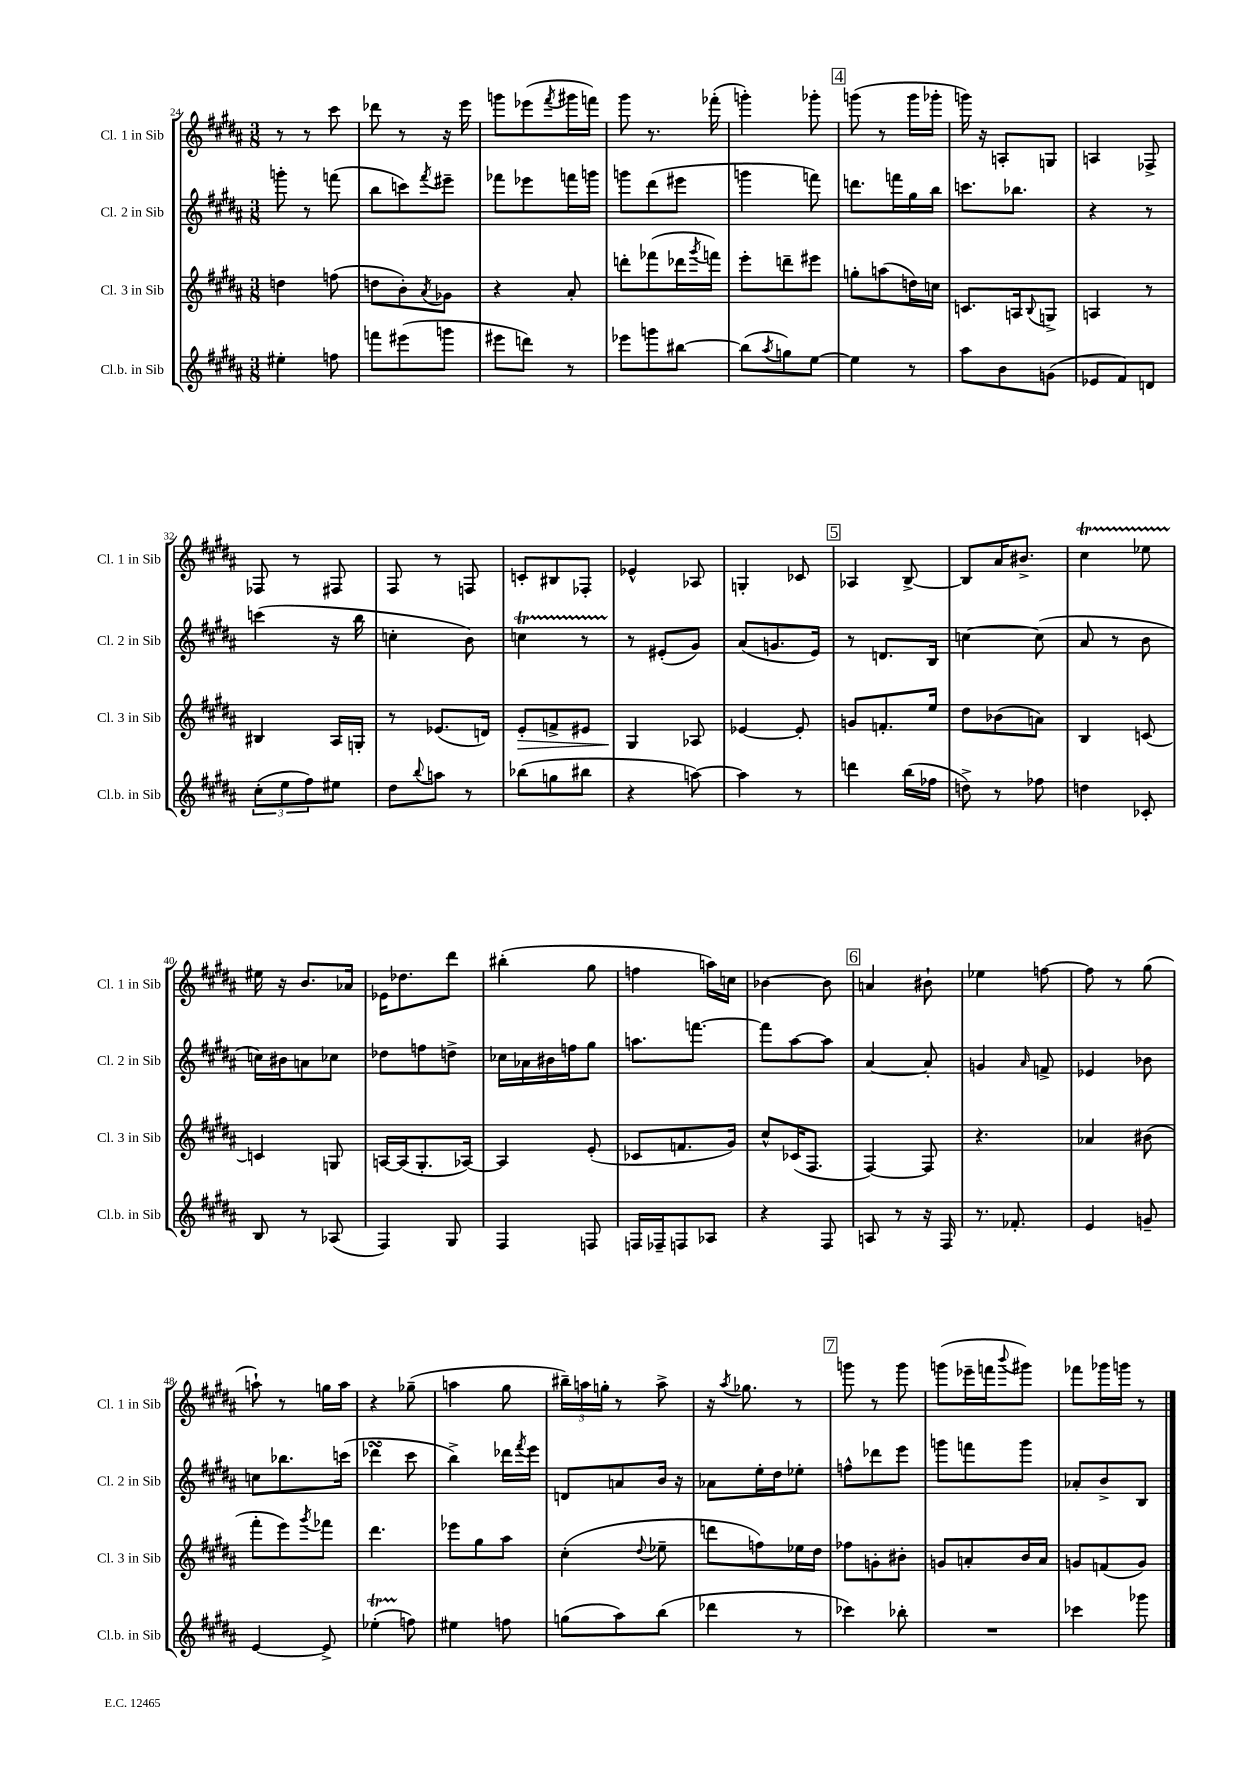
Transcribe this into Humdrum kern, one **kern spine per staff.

**kern	**kern	**kern	**kern
*staff4	*staff3	*staff2	*staff1
*clefG2	*clefG2	*clefG2	*clefG2
*k[f#c#g#d#a#]	*k[f#c#g#d#a#]	*k[f#c#g#d#a#]	*k[f#c#g#d#a#]
*M3/8	*M3/8	*M3/8	*M3/8
4ee#'	4dd	8ggg'	8r
.	.	8r	8r
8ff	(8ff	(8fff	8ccc#
=	=	=	=
8fff	8dd	8bb	8ddd-
(8eee#	8b')	8ccc)	8r
.	8qa#	8qfff#	.
8ggg	8g-	8eee#~	16r
.	.	.	16eee
=	=	=	=
8eee#	4r	8fff-	8ggg
8ddd)	.	8eee-	(8eee-
.	.	.	8qfff#
8r	8a#'	16fff	16ggg#
.	.	16ggg	16fff)
=	=	=	=
8eee-	8ddd'	8ggg	8ggg#
8ggg	(8fff-	(8ddd#	8.r
[8bb#	16ddd-	8eee#	.
.	8qggg#	.	.
.	16fff)	.	(16fff-'
=	=	=	=
(8bb#]	8eee'	4ggg	4ggg')
8qaa#	.	.	.
8gg)	8ddd~	.	.
[8ee	8eee#	8fff)	8ggg-'
=	=	=	=
4ee]	8gg'	8.ddd	(8ggg
.	(8aa	.	8r
.	.	16fff	.
8r	16dd)	16gg#	16ggg
.	16cc	16bb	16ggg-'
=	=	=	=
8aa#	8.c	8.ccc	16ggg)
.	.	.	16r
8b	.	.	8A'
.	16A	8.bb-	.
.	8qqB	.	.
(8g	8G^	.	8G
=	=	=	=
8e-	4A	4r	4A
8f#)	.	.	.
8d	8r	8r	8F-^
=	=	=	=
(12cc#'	4B#	(4ccc	8F-
12ee	.	.	.
.	.	.	8r
12ff#)	.	.	.
8ee#	16A#	16r	8F#
.	16G'	16bb	.
=	=	=	=
8dd#	8r	4cc'	8F#
8qqbb	.	.	.
8aa	(8.e-	.	8r
8r	.	8b)	8F
.	16d)	.	.
=	=	=	=
(8bb-	8e'	4cc	8c'
8gg	8f^	.	8B#
8bb#	8e#	8r	8F-'
=	=	=	=
4r	4G#	8r	4e-^^
.	.	(8e#'	.
[8aa)	8A-	8g#)	8A-
=	=	=	=
4aa]	[4e-	(8a#	4G'
.	.	8.g	.
8r	8e-']	.	8c-
.	.	16e)	.
=	=	=	=
4ddd	8g	8r	4A-
.	8.f'	8.d	.
(16bb	.	.	[8B^
16ff-	16ee	16B	.
=	=	=	=
8dd^)	8dd#	[4cc	8B]
8r	(8b-	.	16a#
.	.	.	8.b#^
8ff-	8a)	(8cc]	.
=	=	=	=
4dd	4B	8a#	4cc#
.	.	8r	.
8c-'	[8c	8b	8ee-
=	=	=	=
8B	4c]	16cc)	16ee#
.	.	16b#	16r
8r	.	8a	8.b
(8A-	8G	8cc-	.
.	.	.	16a-
=	=	=	=
4F#)	[16A	8dd-	16e-
.	(16A]	.	8.dd-
.	8.G#'	8ff	.
8G#	.	8dd^	8ddd#
.	[16A-)	.	.
=	=	=	=
4F#	4A-]	16cc-	(4bb#'
.	.	16a-	.
.	.	16b#	.
.	.	16ff	.
8F	(8e'	8gg#	8gg#
=	=	=	=
16F	8c-	8.aa	4ff
16F-~	.	.	.
8F	8.f	.	.
.	.	[8.fff	.
8A-	.	.	16aa)
.	16g#)	.	16cc
=	=	=	=
4r	8cc#^^	8fff]	[4b-
.	(16c-	[8aa#	.
.	8.F#	.	.
8F#	.	8aa#]	8b-]
=	=	=	=
8A	[4F#)	[4a#	4a
8r	.	.	.
16r	8F#]	8a#']	8b#`
16F#	.	.	.
=	=	=	=
8.r	4.r	4g	4ee-
8.f-'	.	.	.
.	.	16qqa#	.
.	.	8f^	[8ff
=	=	=	=
4e	4a-	4e-	8ff]
.	.	.	8r
8g~	(8b#	8b-	(8gg#
=	=	=	=
[4e	8fff#'	8cc	8aa`)
.	8eee)	8.bb-	8r
.	8qggg#	.	.
8e^]	8fff-	.	16gg
.	.	(16ccc	16aa
=	=	=	=
(4ee-'	4.ddd#	4ddd-	4r
8ff)	.	8ccc#	(8gg-~
=	=	=	=
4ee#	8eee-	4bb^)	4aa
.	8gg#	.	.
8ff	8aa#	16ddd-	8gg#
.	.	8qfff#	.
.	.	16eee	.
=	=	=	=
(8gg	(4cc#'	8d	24bb#~)
.	.	.	24aa
.	.	.	24gg'
8aa#)	.	8a	8r
.	8qqdd#	.	.
(8bb	8ee-~	16b	8aa^
.	.	16r	.
=	=	=	=
4ddd-	8ddd	8a-	16r
.	.	.	8qaa#
.	.	.	8.gg-
.	8ff)	16ee'	.
.	.	16dd#	.
8r	16ee-	8ee-'	8r
.	16dd#	.	.
=	=	=	=
4ccc-)	8ff-	8ff^^	8ggg
.	8g'	8ddd-	8r
8bb-'	8b#'	8eee	8ggg
=	=	=	=
4.r	8g	8ggg	(8ggg
.	8a'	8fff	16eee-~
.	.	.	16fff
.	.	.	8qqbbb
.	16b	8ggg	8ggg#)
.	16a	.	.
=	=	=	=
4ccc-	8g	8a-'	8fff-
.	(8f	8b^	16ggg-
.	.	.	16ggg
8ggg-	8g)	8B	8r
==	==	==	==
*-	*-	*-	*-
